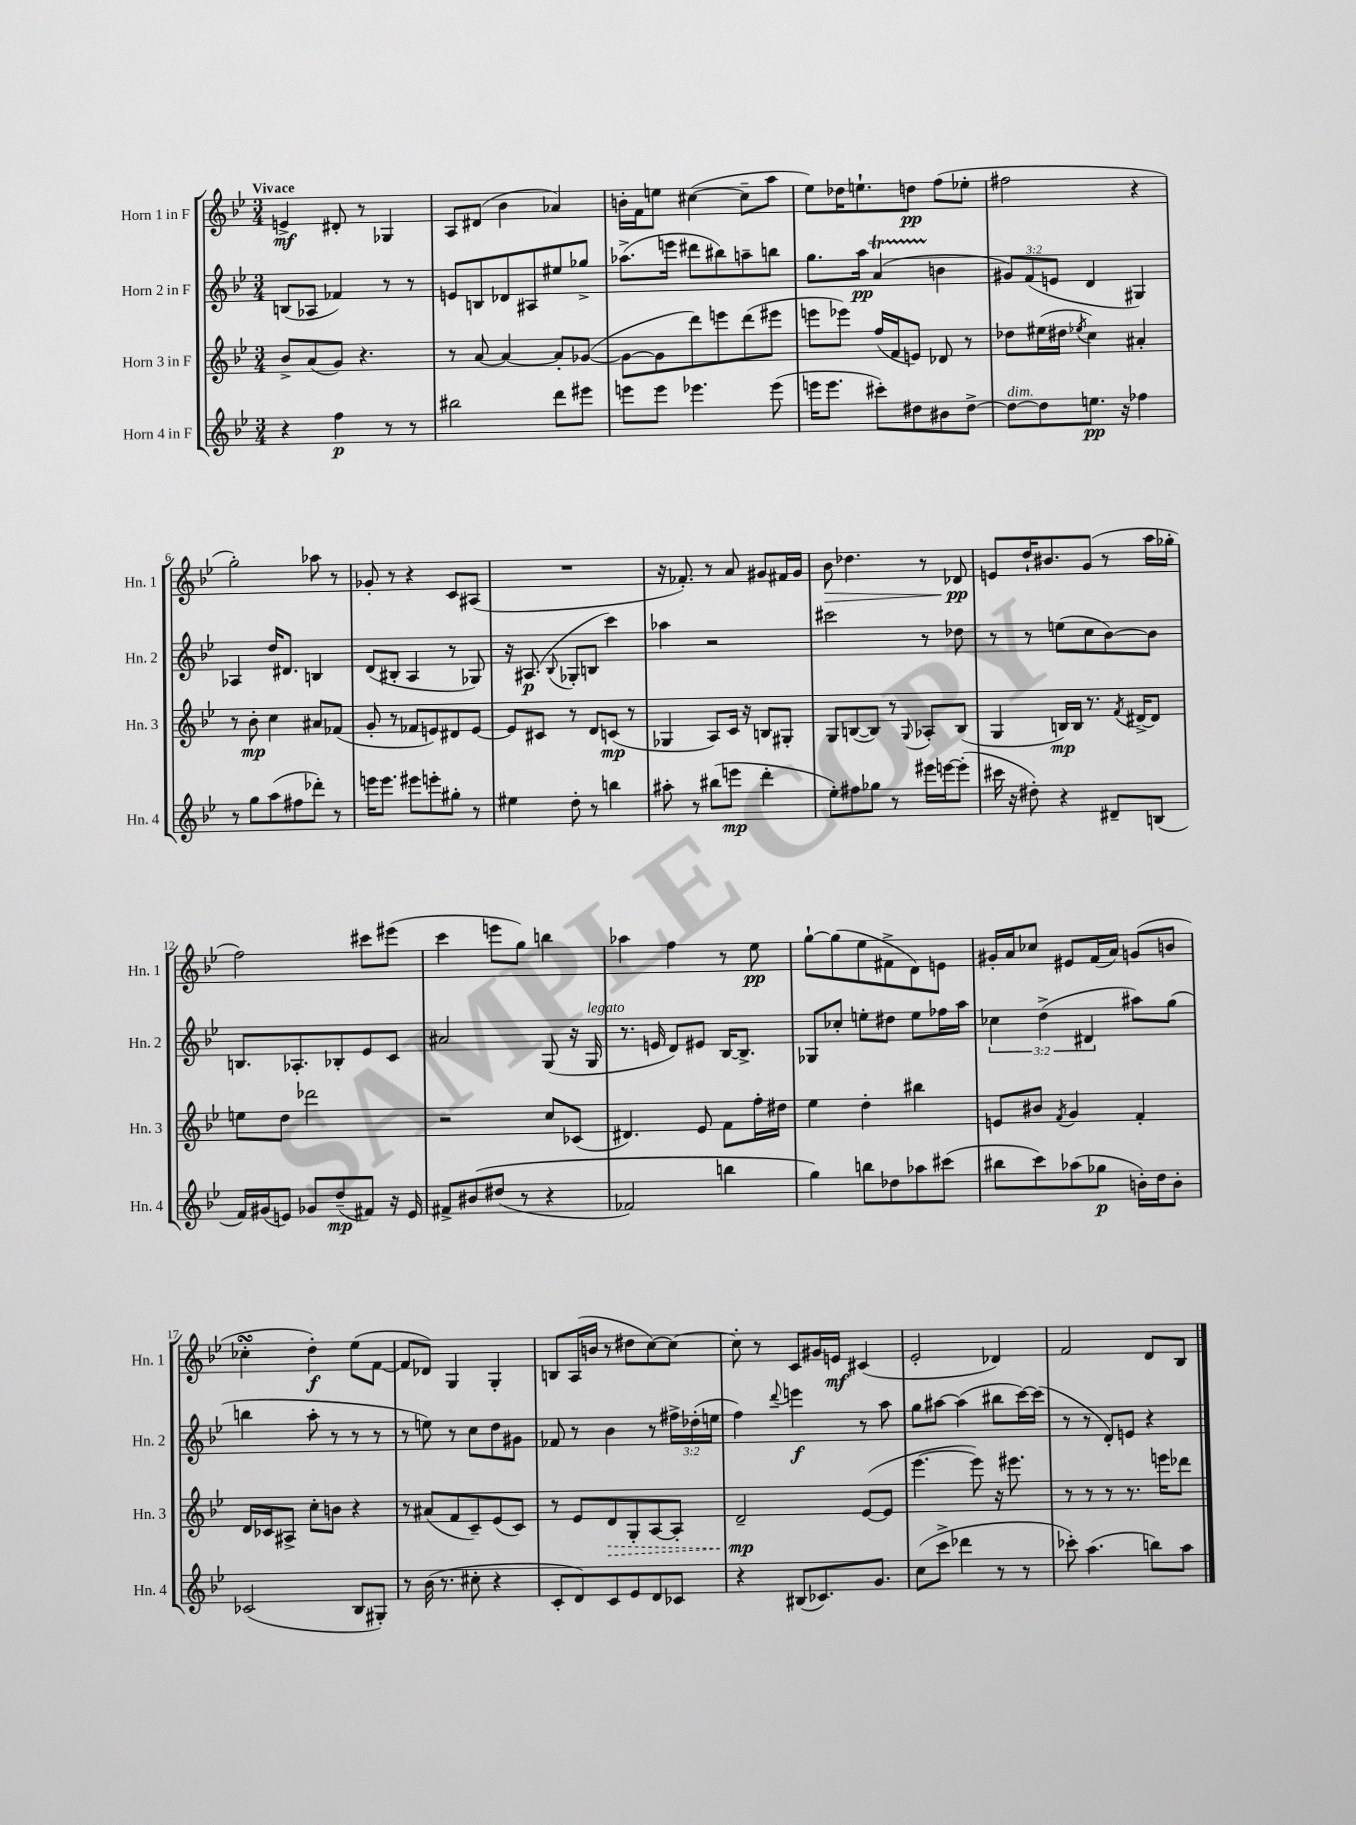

**kern	**kern	**kern	**kern
*staff4	*staff3	*staff2	*staff1
*clefG2	*clefG2	*clefG2	*clefG2
*k[b-e-]	*k[b-e-]	*k[b-e-]	*k[b-e-]
*M3/4	*M3/4	*M3/4	*M3/4
4r	8b-^/L	(8B/L	4e^/
.	(8a/	8A-/J	.
4ff\	8g/J)	4f-/)	8d#'/
.	4.r	.	8r
8r	.	8r	4G-/
8r	.	8r	.
=	=	=	=
2bb#\	8r	8e/L	8A/L
.	[8a/	8B/	(8d#/J
.	4a/_	8d-/	4b-\
.	.	8A#/	.
8ddd\L	8a'/]L	8ee#/	4a-/)
8eee#\J	([8g-/J	8gg-^/J	.
=	=	=	=
8eee\L	8g-\_L	(8.aa-^\L	16b'\LL
.	.	.	16f\J
8eee\J	8g-\]	.	8ee\J
.	.	16eee\Jk	.
4.eee-\	8ddd\)	8ddd#\L	([4cc#\
.	8eee\	8bb#\)	.
.	(8ddd\	8aa~\	8cc#~\]L
(8eee-\	8eee#\J	8bb\J	8aa\J
=	=	=	=
16eee\LK	8eee\L	8.gg\L	8ee-\L)
8.eee\J	.	.	.
.	8eee-\J)	.	16dd-\K
.	.	16aa\Jk	8.ee`\
8ccc#'\L)	(16ff/LL	(4a/	.
.	16f/J	.	.
8dd#\	8e/J)	.	8dd\J
8b#\	8d-/	4b\	(8ff\L
[8dd#^\J	8r	.	8ee-'\J
=	=	=	=
8dd#\_L	8dd-\L	12g#/L)	2ff#\
.	.	(12f/	.
8dd#\]	(16ee#\L	.	.
.	.	12e/J	.
.	16dd#\JJ	.	.
.	8qee-/	.	.
8.ee\J	4cc\)	4d/	.
16r	.	.	.
4ff-\	4a#'/	4G#/)	4r
=	=	=	=
8r	8r	4A-/	2gg'\)
8gg\L	8b-'\	.	.
(8aa\	4cc\	16dd/LK	.
.	.	8.d#/J	.
8ff#\	.	.	.
8ddd-'\J)	8a#/L	4B/	8aa-\
8r	(8f-/J	.	8r
=	=	=	=
16eee\LK	8g'/	(8d/L	8g-'/
8.eee\J	.	.	.
.	8r	8B#'/J	8r
8eee#\L	8f-/L	4A/	4r
8eee'\	8e/)	.	.
8gg#'\J	8d#/	8r	8c/L
8r	[8e/J	8G-/)	(8A#/J
=	=	=	=
4ee#\	8e/]L	16r	2.r
.	.	(8.A#/	.
.	8c#/J	.	.
.	.	8qqB-/	.
8dd'\	8r	8G-'/L	.
8r	8d/L	8B/J	.
4bb\	(8c/J	4ccc\)	.
.	8r	.	.
=	=	=	=
8aa#'\	4G-/	4aa-\	16r
.	.	.	8.f-'/)
8r	.	.	.
(8bb#\L	8A/L)	2r	8r
8eee\J	16c/Jk	.	8a/
.	16r	.	.
4ddd'\	8B/L	.	8g#/L
.	8G#'/J	.	16f#/L
.	.	.	16g#/JJ
=	=	=	=
8ee-'\L)	8G/L	2ccc#\	8b-\
8ff#\	([8B/	.	4.dd-\
8gg-\J	8B/]J)	.	.
8r	8r	.	.
.	8qqG/	.	.
16eee#\LL	8A-'/L	8r	8r
[16eee\J	.	.	.
(8eee'\]J	(8B/J	8dd-\	8d-/
=	=	=	=
16ccc#\	4G/	8r	8e/L
16r	.	.	.
8dd#'\)	.	8r	16dd`/K
.	.	.	8.b#/
4r	16B/LL)	(8ee\L	.
.	16B/JJ	.	.
.	8.r	8cc\	(8g/J
8d#~/L	.	[8b-\)	8r
.	8qf/	.	.
.	[16d#^/LK	.	.
(8B/J	8d#/]J	8b-\]J	16aa\LL
.	.	.	16gg-'\JJ
=	=	=	=
16f/LL)	8ee\L	8.B/L	2ff\)
(16g#/J	.	.	.
8e/J)	8dd\J	.	.
.	.	8.A-'/	.
8g-/L	2ddd-\	.	.
(8dd~/	.	8B-'/	.
8f#/J)	.	8e-/	8ccc#\L
16r	.	8c/J	(8eee#\J
16e/	.	.	.
=	=	=	=
8f#^/L	2r	2a#/	4ccc\
&(8b#/	.	.	.
(8dd#/J	.	.	8eee\L
8r	.	.	8gg\J)
4r	8cc/L	(8G/	4bb\
.	(8c-/J	16r	.
.	.	16G/	.
=	=	=	=
2f-/)	4.d#/)	8.r	4aa-\
.	.	16e/	.
.	.	8d/L)	4ff\
.	8e-/	8e#/J	.
4bb\	8f\L	[16B-/LK	8r
.	.	8.B-^/]J	.
.	16ff'\L	.	8ee-\
.	16dd#\JJ	.	.
=	=	=	=
4gg\&)	4ee-\	8G-/L	[8gg`\L
.	.	8cc-'/J	(8gg\]
8bb\L	4dd'\	8ee'\L	8ee-\
8dd-\	.	8dd#\J	8f#^\
8aa-\	4bb#\	8ee\L	8d\)
(8ccc#\J	.	16ff-\L	8e\J
.	.	16aa\JJ	.
=	=	=	=
8bb#\L	8e/L	6cc-\	16g#'/LL
.	.	.	16a/J
8ccc\)	8b#/J	.	8cc-/J
.	.	(6dd^\	.
.	8qf/	.	.
(8aa-\	4g/	.	8e#/L
.	.	6d#/	.
8gg-\J	.	.	(16f/L
.	.	.	16a/JJ)
16b'\LL)	4f'/	8aa#\L)	(8g/L
16dd\J	.	.	.
8b'\J	.	(8gg\J	8b/J
=	=	=	=
(2c-/	16d/LL	4bb\	4cc-'\
.	16c-/J	.	.
.	8A#^/J	.	.
.	8cc'\L	8aa'\	4dd'\)
.	8b\J	8r	.
8B-/L	4r	8r	(8ee-\L
8G#'/J)	.	8r	[8f\J
=	=	=	=
8r	8r	8r	8f/]L
(16b-\	(8a#/L	8ee\)	8d-/J)
8.r	.	.	.
.	8f/	8r	4G/
8cc#'\	8c~/)	8cc\L	.
4r	(8e-/	8dd\	4G'/
.	8c/J)	8g#\J	.
=	=	=	=
8c'/L	8r	8f-/	8B/L
8d/)	8e-/L	8r	(16A/L
.	.	.	16b/JJ
8c/	8d/	4b-\	8r
8e-/	8G'/	.	8dd#\L
8d/	[8A/	8r	[8cc\)
8c-/J	8A'/]J	24ff#^\LL	8cc\_J
.	.	(24dd-'\	.
.	.	24ee\JJ	.
=	=	=	=
4r	2d~/	4ff\)	8cc'\]
.	.	.	8r
.	.	8qqddd/	.
(8B#/L	.	4eee\	8c/L
8.c-/)	.	.	16g#/L
.	.	.	16e/JJ
.	([8e-/L	8r	(4c#/
8.g/J	.	.	.
.	8e-/]J	8aa\	.
=	=	=	=
(8cc\L	[4.eee-\	8gg\L	2e-'/
8ccc^\J	.	[8aa#\J	.
4ddd-\	.	(4aa#\]	.
.	8eee-\])	.	.
8r	16r	8bb#\L	4d-/)
.	8.eee#\	.	.
8r	.	[16ccc\L)	.
.	.	(16ccc\]JJ	.
=	=	=	=
8ccc-'\)	8r	8r	2f/
(4.aa\	8r	8r	.
.	8r	8d'/L)	.
.	8.r	8e/J	.
8bb\L)	.	4r	8d/L
.	16eee\LK	.	.
8aa\J	8ddd-\J	.	8B-/J
==	==	==	==
*-	*-	*-	*-
